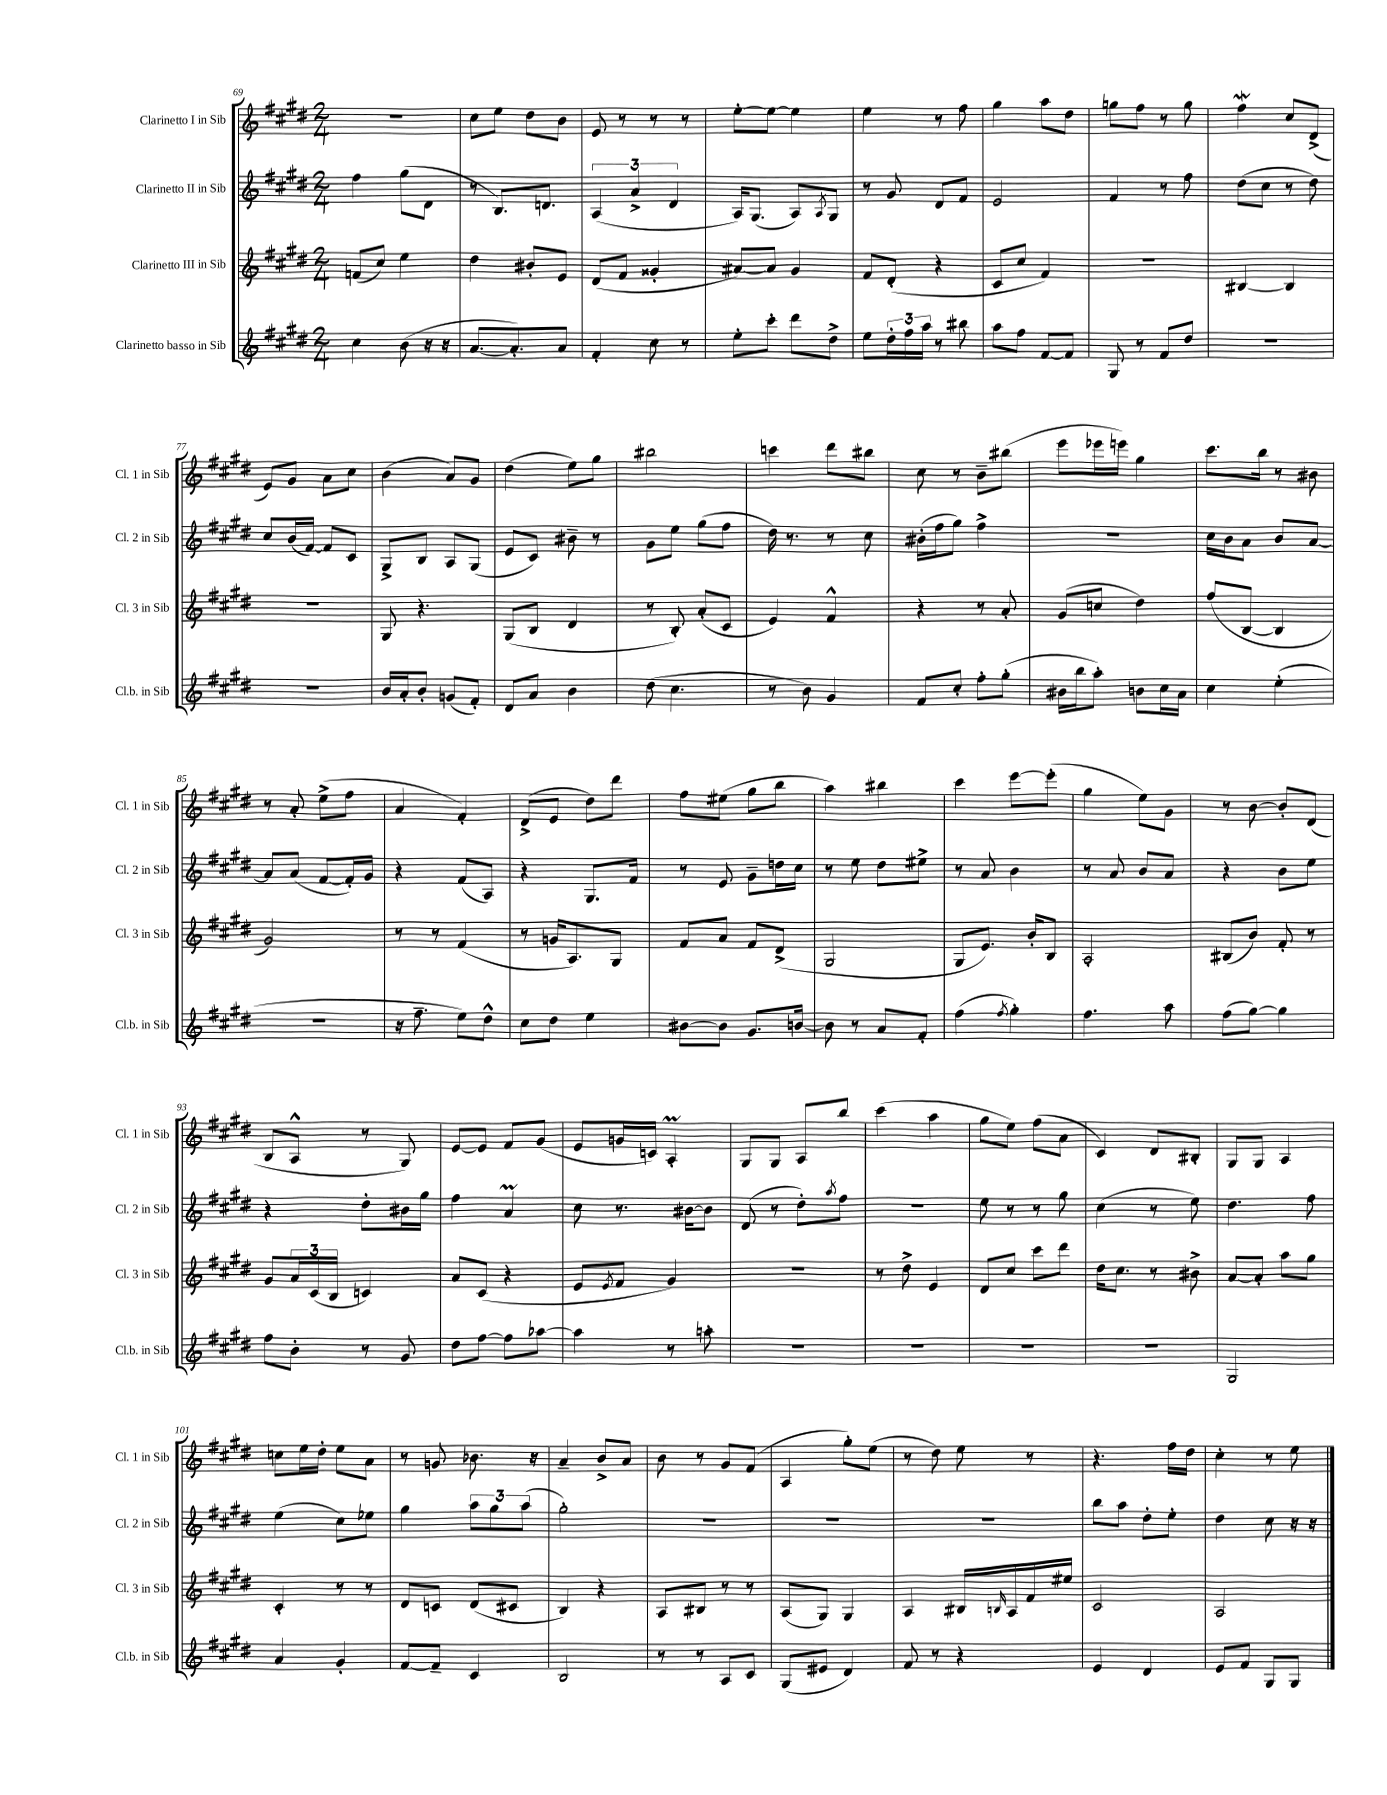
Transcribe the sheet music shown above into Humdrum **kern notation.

**kern	**kern	**kern	**kern
*part4	*part3	*part2	*part1
*staff4	*staff3	*staff2	*staff1
*I"Clarinetto basso in Sib	*I"Clarinetto III in Sib	*I"Clarinetto II in Sib	*I"Clarinetto I in Sib
*I'Cl.b. in Sib	*I'Cl. 3 in Sib	*I'Cl. 2 in Sib	*I'Cl. 1 in Sib
*clefG2	*clefG2	*clefG2	*clefG2
*k[f#c#g#d#]	*k[f#c#g#d#]	*k[f#c#g#d#]	*k[f#c#g#d#]
*M2/4	*M2/4	*M2/4	*M2/4
=69	=69	=69	=69
4cc#\	(8fn/L	4ff#\	2r
.	8cc#/J)	.	.
(8b\	4ee\	(8gg#\L	.
16r	.	8d#\J	.
16r	.	.	.
=70	=70	=70	=70
[8.a/L	4dd#\	8r	8cc#\L
.	.	8.B/L)	8ee\J
8.a'/])	.	.	.
.	8b#X'/L	.	8dd#\L
.	.	8.dn/J	.
8a/J	8e/J	.	8b\J
=71	=71	=71	=71
4f#'/	(8d#/L	(6A/	8e/
.	8f#/J	.	8r
.	.	6a^/	.
8cc#\	4g##X'/	.	8r
.	.	6d#/	.
8r	.	.	8r
=72	=72	=72	=72
8ee'\L	[8a#X/L)	16A/KL)	[8ee'\L
.	.	(8.G#/J	.
8ccc#'\J	8a#/J]	.	8ee\J_
8ddd#\L	4g#/	8A/L)	4ee\]
.	.	8qA/	.
8dd#^\J	.	8G#/J	.
=73	=73	=73	=73
8ee\L	8f#/L	8r	4ee\
24dd#'\L	(8d#'/J	8g#/	.
24ff#\	.	.	.
24aa\JJ	.	.	.
8r	4r	8d#/L	8r
8bb#X\	.	8f#/J	8ff#\
=74	=74	=74	=74
8aa\L	8c#/L	2e/	4gg#\
8ff#\J	8cc#/J	.	.
[8f#/L	4f#/)	.	8aa\L
8f#/J]	.	.	8dd#\J
=75	=75	=75	=75
8G#/	2r	4f#/	8ggn\L
8r	.	.	8ff#\J
8f#/L	.	8r	8r
8dd#/J	.	8ff#\	8gg\
=76	=76	=76	=76
2r	[4B#X/	(8dd#\L	4ff#W\
.	.	8cc#\J	.
.	4B#/]	8r	8cc#/L
.	.	8dd#\)	(8d#^/J
!!LO:LB:g=z
=77	=77	=77	=77
2r	2r	8cc#/L	8e/L)
.	.	(16b/L	8g#/J
.	.	[16f#/JJ)	.
.	.	8f#/L]	8a\L
.	.	8c#/J	8cc#\J
=78	=78	=78	=78
16b/LL	8G#/	8G#^/L	(4b\
16a'/J	.	.	.
8b'/J	4.r	8B/J	.
(8gn/L	.	8A/L	8a/L)
8f#'/J)	.	(8G#/J	8g#/J
=79	=79	=79	=79
8d#/L	(8G#/L	8e/L	(4dd#\
8a/J	8B/J	8c#/J)	.
4b\	4d#/	8b#X~\	8ee\L)
.	.	8r	8gg#\J
=80	=80	=80	=80
(8dd#\	8r	8g#\L	2bb#X\
4.cc#\	8B'/)	8ee\J	.
.	(8a'/L	(8gg#\L	.
.	8c#/J	8ff#\J	.
=81	=81	=81	=81
8r	4e/)	16dd#\)	4cccn\
.	.	8.r	.
8b\)	.	.	.
4g#/	4f#^^/	8r	8ddd#\L
.	.	8cc#\	8bb#X\J
=82	=82	=82	=82
8f#/L	4r	(16b#X'\LL	8cc#\
.	.	16ff#\J	.
8cc#'/J	.	8gg#\J)	8r
8ff#'\L	8r	4ff#^\	8b~\L
(8gg#'\J	8a'/	.	(8bb#X\J
=83	=83	=83	=83
16b#X\LL	(8g#/L	2r	8eee\L
16bb\J	.	.	.
8aa'\J)	8ccn/J	.	16eee-X\L
.	.	.	16eeen\JJ)
8bn\L	4dd#\)	.	4gg#\
16cc#\L	.	.	.
16a\JJ	.	.	.
=84	=84	=84	=84
4cc#\	(8ff#/L	16cc#\LL	8.ccc#\L
.	.	16b\J	.
.	[8B/J	8a\J	.
.	.	.	16bb\Jk
(4ee'\	4B/]	8b/L	8r
.	.	[8a/J	8b#X\
!!LO:LB:g=z
=85	=85	=85	=85
2r	2g#/)	8a/L]	8r
.	.	(8a/J	8a'/
.	.	[8f#/L	(8ee^\L
.	.	16f#'/L])	8ff#\J
.	.	16g#/JJ	.
=86	=86	=86	=86
16r	8r	4r	4a/
8.ff#~\	.	.	.
.	8r	.	.
8ee\L)	(4f#/	(8f#/L	4f#'/)
8dd#^^\J	.	8A/J)	.
=87	=87	=87	=87
8cc#\L	8r	4r	(8d#^/L
8dd#\J	16gn/KL	.	8e/J
.	8.A/)	.	.
4ee\	.	8.G#/L	8dd#\L)
.	8G#/J	.	8ddd#\J
.	.	16f#/Jk	.
=88	=88	=88	=88
[8b#X\L	8f#/L	8r	8ff#\L
8b#\J]	8a/J	8e/	(8ee#X\J
8.g#/L	8f#/L	8g#~\L	8gg#\L
.	(8d#^/J	16ddn\L	8bb\J
[16bn/Jk	.	16cc#\JJ	.
=89	=89	=89	=89
8b\]	2G#/	8r	4aa\)
8r	.	8ee\	.
8a/L	.	8dd#\L	4bb#X\
8f#'/J	.	8ee#X^\J	.
=90	=90	=90	=90
(4ff#\	8G#/L	8r	4ccc#\
.	8.e/J)	8a/	.
8qff#/	.	.	.
4gg#'\)	.	4b\	[8eee\L
.	16b'/KL	.	.
.	8B/J	.	(8eee'\J]
=91	=91	=91	=91
4.ff#\	2A'/	8r	4gg#\
.	.	8a/	.
.	.	8b/L	8ee\L)
8aa\	.	8a/J	8g#\J
=92	=92	=92	=92
(8ff#\L	(8B#X/L	4r	8r
[8gg#\J)	8b/J)	.	[8b\
4gg#\]	8f#'/	8b\L	8b'/L]
.	8r	8ee\J	(8d#/J
!!LO:LB:g=z
=93	=93	=93	=93
8ff#\L	8g#/L	4r	8B/L
8b'\J	24a/L	.	8A^^/J
.	(24c#/	.	.
.	24B/JJ	.	.
8r	4cn/)	8dd#'\L	8r
8g#/	.	16b#X\L	8G#/)
.	.	16gg#\JJ	.
=94	=94	=94	=94
8dd#\L	8a/L	4ff#\	[8e/L
[8ff#\J	(8c#/J	.	8e/J]
8ff#\L]	4r	4aM/	8f#/L
[8aa-X\J	.	.	(8g#/J
=95	=95	=95	=95
4aa-\]	8e/L	8cc#\	8e/L
.	8qe/	.	.
.	8f#/J	8.r	16gn/L
.	.	.	16cn/JJ)
8r	4g#/)	.	4AM'/
.	.	[16b#X\KL	.
8aan'\	.	8b#\J]	.
=96	=96	=96	=96
2r	2r	(8d#/	8G#/L
.	.	8r	8G#/J
.	.	8dd#'\L)	8A/L
.	.	8qaa/	.
.	.	8ff#\J	8bb/J
=97	=97	=97	=97
2r	8r	2r	(4ccc#\
.	8dd#^\	.	.
.	4e/	.	4aa\
=98	=98	=98	=98
2r	8d#/L	8ee\	8gg#\L
.	8cc#/J	8r	8ee\J)
.	8ccc#\L	8r	(8ff#\L
.	8ddd#\J	8gg#\	8a\J
=99	=99	=99	=99
2r	16dd#\KL	(4cc#\	4c#/)
.	8.cc#\J	.	.
.	8r	8r	8d#/L
.	8b#X^\	8ee\)	8B#X'/J
=100	=100	=100	=100
2G#/	[8a/L	4.dd#\	8G#/L
.	8a'/J]	.	8G#/J
.	8aa\L	.	4A/
.	8gg#\J	8ff#\	.
!!LO:LB:g=z
=101	=101	=101	=101
4a/	4c#'/	(4ee\	8ccn\L
.	.	.	16ee\L
.	.	.	16dd#'\JJ
4g#'/	8r	8cc#\L)	8ee\L
.	8r	8ee-X\J	8a\J
=102	=102	=102	=102
[8f#/L	8d#/L	4gg#\	8r
8f#~/J]	8cn/J	.	8gn/
4c#/	(8d#/L	12aa\L	8.b-X\
.	.	12gg#\	.
.	8c#X/J	.	.
.	.	(12aa\J	.
.	.	.	16r
=103	=103	=103	=103
2B/	4B/)	2gg#'\)	4a~/
.	4r	.	8b^/L
.	.	.	8a/J
=104	=104	=104	=104
8r	8A/L	2r	8b\
8r	8B#X/J	.	8r
8A/L	8r	.	8g#/L
8c#/J	8r	.	(8f#/J
=105	=105	=105	=105
(8G#/L	(8A/L	2r	4A/
8e#X/J	8G#/J)	.	.
4d#/)	4G#/	.	8gg#'\L)
.	.	.	(8ee\J
=106	=106	=106	=106
8f#/	4A/	2r	8r
8r	.	.	8dd#\)
4r	16B#X/LL	.	8ee\
.	16qqBn/	.	.
.	16A/	.	.
.	16f#/	.	8r
.	16ee#X/JJ	.	.
=107	=107	=107	=107
4e/	2c#/	8bb\L	4.r
.	.	8aa\J	.
4d#/	.	8dd#'\L	.
.	.	8ee'\J	16ff#\LL
.	.	.	16dd#\JJ
=108	=108	=108	=108
8e/L	2A/	4dd#\	4cc#'\
8f#/J	.	.	.
8G#/L	.	8cc#\	8r
8G#/J	.	16r	8ee\
.	.	16r	.
==	==	==	==
*-	*-	*-	*-
